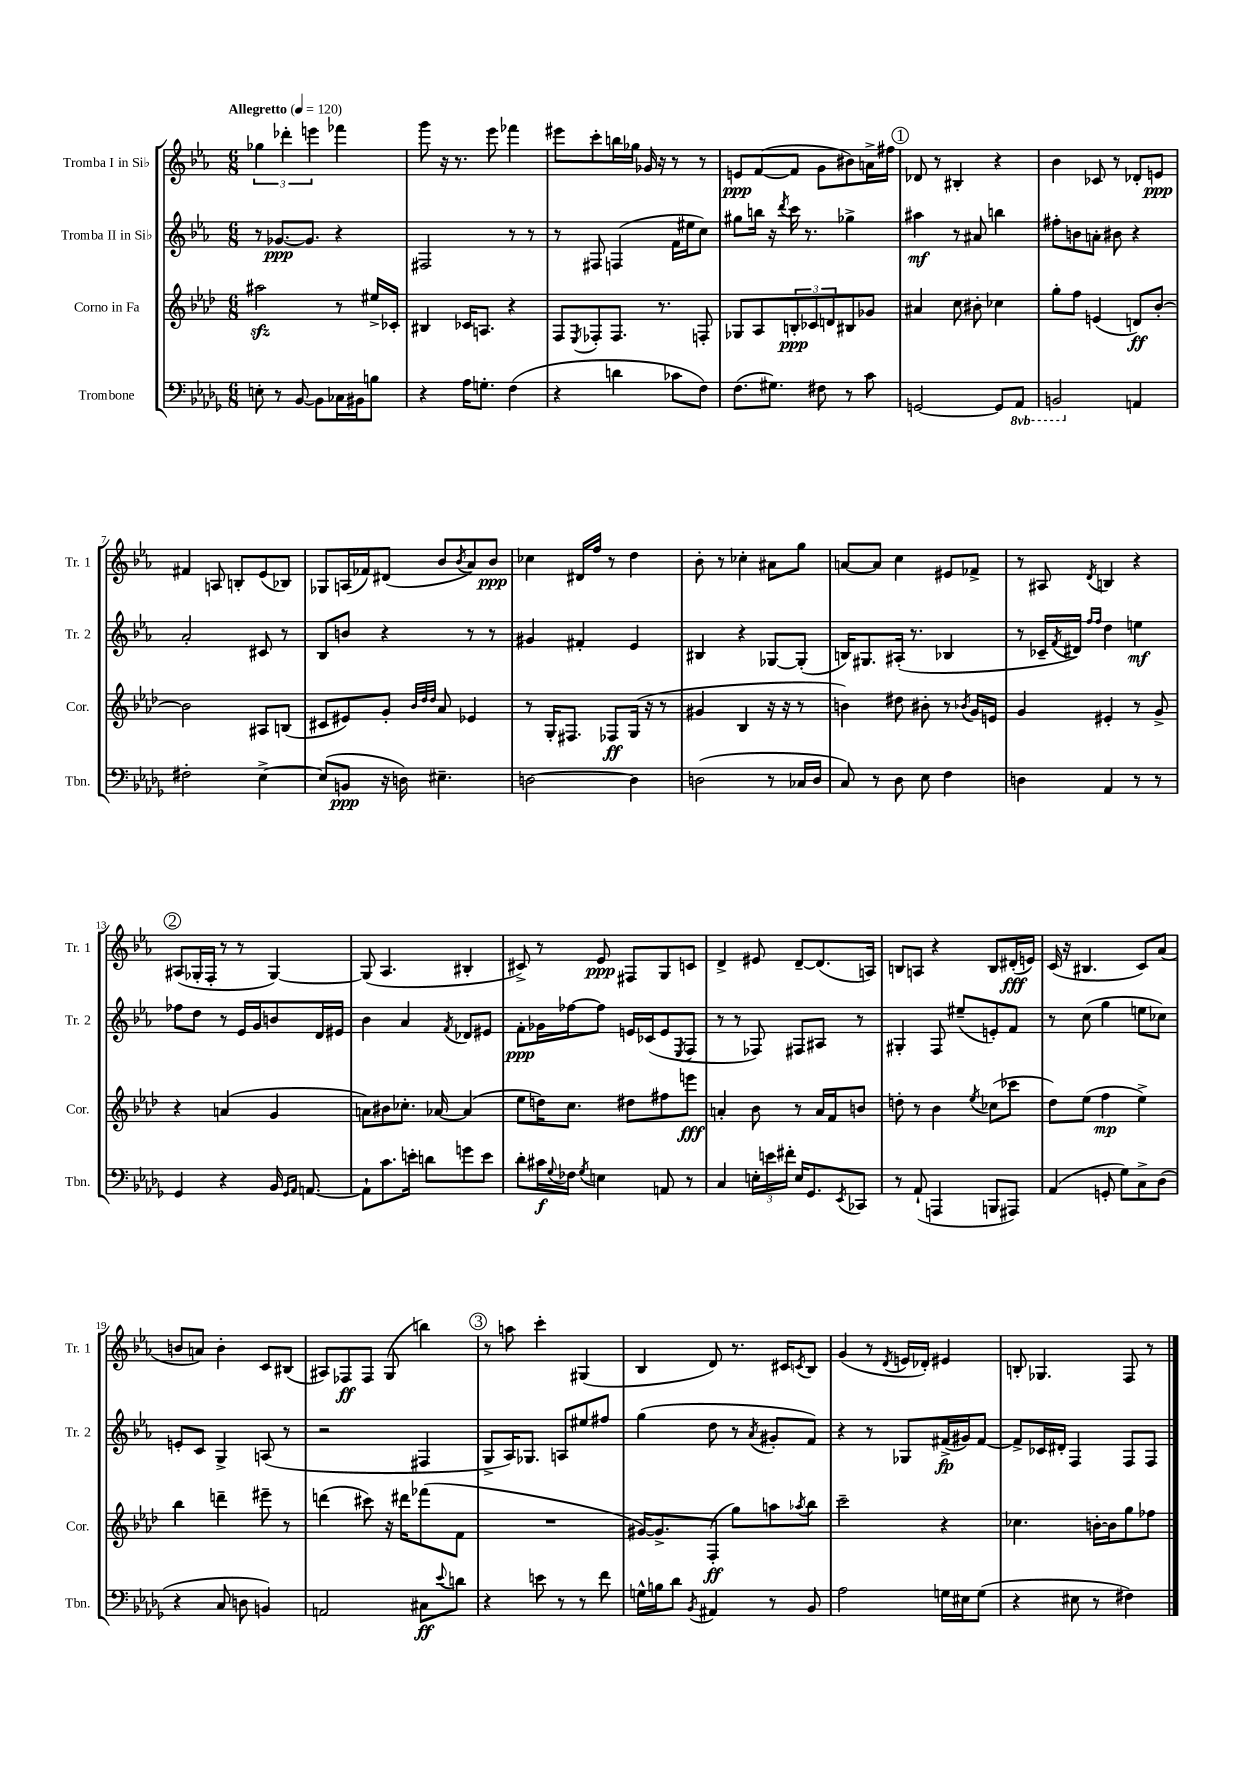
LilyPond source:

<<
\new StaffGroup <<
\new Staff = "s0" \with { instrumentName = "Tromba I in Sib" shortInstrumentName = "Tr. 1" } {
    \clef treble \key ees \major \numericTimeSignature \time 6/8 \tempo "Allegretto" 4 = 120
    \tuplet 3/2 { ges''4 des'''4-. e'''4 } fes'''4 |
    g'''8 r16 r8. ees'''8 fes'''4 |
    eis'''8 c'''8-. b''16 ges''16 ges'16 r16 r8 r8 |
    e'8\ppp f'8~( f'8 g'8 bis'8) a'16-> fis''16 |
    \mark \markup { \circle "1" } des'8 r8 bis4-. r4 |
    bes'4 ces'8 r8 des'8-. e'8\ppp |
    fis'4 a8 b8-. ees'8( bes8) |
    ges8 a16( fes'16) dis'8( bes'8 \acciaccatura { bes'8 } aes'8) bes'8\ppp |
    ces''4 dis'16 f''16 r8 d''4 |
    bes'8-. r8 ces''4-. ais'8 g''8 |
    a'8~ a'8 c''4 eis'8 fes'8-> |
    r8 ais8 \acciaccatura { d'8 } b4 r4 |
    \mark \markup { \circle "2" } ais8( ges16-. f16-. r8 r8 ges4~) |
    ges8( aes4. bis4-. |
    cis'8->) r8 ees'8\ppp fis8 g8 c'8 |
    d'4-> eis'8 d'8~-- d'8.( a16) |
    b8 a8 r4 b8 dis'16-.\fff( e'16) |
    c'16( r16 bis4. c'8) aes'8( |
    b'8 a'8) b'4-. c'8 bis8( |
    ais8) fes8\ff fes8 g8( b''4) |
    \mark \markup { \circle "3" } r8 a''8 c'''4-. gis4( |
    bes4 d'8) r8. cis'16 \acciaccatura { c'8 } bes8 |
    g'4( r8 \acciaccatura { d'8 } e'16 des'16-.) eis'4 |
    b8-. ges4. f8 r8 \bar "|." |
}
\new Staff = "s1" \with { instrumentName = "Tromba II in Sib" shortInstrumentName = "Tr. 2" } {
    \clef treble \key ees \major \numericTimeSignature \time 6/8
    r8 ges'8.~\ppp ges'8. r4 |
    fis2 r8 r8 |
    r8 fis8 f4( f'16 eis''16 c''8) |
    gis''8 b''16 r16 \acciaccatura { d'''8 } c'''16 r8. ges''4-> |
    \mark \markup { \circle "1" } ais''4\mf r8 ais'8 b''4 |
    fis''8-. b'8 a'8-. bis'8 r4 |
    aes'2-. cis'8 r8 |
    bes8 b'8 r4 r8 r8 |
    gis'4 fis'4-. ees'4 |
    bis4 r4 ges8~ ges8-.( |
    b16) gis8. ais16-.( r8. bes4 |
    r8 ces'16-- \acciaccatura { f'8 } dis'16) \grace { f''16 f''16 } d''4 e''4\mf |
    \mark \markup { \circle "2" } fes''8 d''8 r8 ees'16 g'16 b'8 d'16 eis'16 |
    bes'4 aes'4 \acciaccatura { f'8 } des'8 eis'8 |
    f'8-.\ppp ges'16 fes''16~ fes''8 e'16 ces'16( e'8 \acciaccatura { ees8 } f8 |
    r8 r8 fes8) fis8 ais8 r8 |
    gis4-. f8 eis''8--( e'8-.) f'8 |
    r8 c''8( g''4 e''8 ces''8) |
    e'8-. c'8 g4-> a8( r8 |
    r2 fis4 |
    \mark \markup { \circle "3" } g8-> aes16) ges8. a8 eis''8 fis''8 |
    g''4( d''8 r8 \acciaccatura { aes'8 } gis'8-. f'8) |
    r4 r8 ges8 fis'16->\fp( gis'16) fis'8~ |
    fis'8-> ces'16 dis'16-. f4 f8 f8 \bar "|." |
}
\new Staff = "s2" \with { instrumentName = "Corno in Fa" shortInstrumentName = "Cor." } {
    \clef treble \key aes \major \numericTimeSignature \time 6/8
    ais''2\sfz r8 eis''16-> ces'16-. |
    bis4 ces'16 a8. r4 |
    f8 \acciaccatura { ees8 } fes8-. fes8. r8. f8-. |
    ges8 aes8 \tuplet 3/2 { b8-.\ppp ces'8 d'8 } bis8 ges'8 |
    \mark \markup { \circle "1" } ais'4 c''8 bis'8-. ces''4 |
    g''8-. f''8 e'4( d'8\ff) bes'8~-. |
    bes'2 ais8 b8( |
    cis'8 eis'8) g'8-. \grace { bes'32 des''32 des''32 } aes'8 ees'4 |
    r8 g16-. fis8. fes8\ff g16( r16 r8 |
    gis'4 bes4 r16 r16 r8 |
    b'4) dis''8 bis'8-. r8 \acciaccatura { bes'8 } g'16 e'16 |
    g'4 eis'4-. r8 g'8-> |
    \mark \markup { \circle "2" } r4 a'4( g'4 |
    a'8) bis'8 ces''8.-. aes'16~ aes'4( |
    ees''8 d''16) c''8. dis''8 fis''8 e'''8\fff |
    a'4-. bes'8 r8 a'16 f'16 b'8 |
    d''8-. r8 bes'4 \acciaccatura { ees''8 } ces''8( ces'''8 |
    des''8) ees''8( f''4\mp ees''4->) |
    bes''4 d'''4-- eis'''8-- r8 |
    d'''4( cis'''8) r16 dis'''16 fes'''8( f'8 |
    \mark \markup { \circle "3" } R2. |
    gis'16~) gis'8.-> f8-.\ff( g''8) a''8 \acciaccatura { aes''8 } bes''8 |
    c'''2-- r4 |
    ces''4. b'16~-. b'16 g''8 fes''8 \bar "|." |
}
\new Staff = "s3" \with { instrumentName = "Trombone" shortInstrumentName = "Tbn." } {
    \clef bass \key des \major \numericTimeSignature \time 6/8 \set Staff.ottavationMarkups = #ottavation-simple-ordinals
    e8-. r8 bes,8~ bes,8 ces16 bis,16 b8 |
    r4 aes16 g8.-. f4( |
    r4 d'4 ces'8 f8) |
    f8.( gis8.) fis8 r8 c'8 |
    \mark \markup { \circle "1" } g,2~ g,8 \ottava #-1 aes,,8 |
    b,,2 \ottava #0 a,4 |
    fis2-. ees4~-> |
    ees8( b,8\ppp r16 d16) eis4.-- |
    d2~ d4 |
    d2( r8 ces16 d16 |
    c8) r8 des8 ees8 f4 |
    d4 aes,4 r8 r8 |
    \mark \markup { \circle "2" } ges,4 r4 bes,16 \grace { ges,16 aes,16 } a,8.~ |
    a,8-! c'8. e'16-. d'8 g'8 e'8 |
    des'8-. cis'16\f \appoggiatura { ges8 } fes16 \acciaccatura { ges8 } e4 a,8 r8 |
    c4 \tuplet 3/2 { e16-. e'16 fis'16-. } e16 ges,8. \acciaccatura { ees,8 } ces,8 |
    r8 aes,8-!( a,,4 b,,8 ais,,8) |
    aes,4( g,8-. ges8) c8-> des8( |
    r4 c8 d8 b,4) |
    a,2 cis8\ff \appoggiatura { ees'8 } d'8 |
    \mark \markup { \circle "3" } r4 e'8 r8 r8 f'8 |
    g16-^ b16 des'8 \acciaccatura { bes,8 } ais,4 r8 bes,8 |
    aes2 g16 eis16 g8( |
    r4 eis8 r8 fis4) \bar "|." |
}
>>
>>
